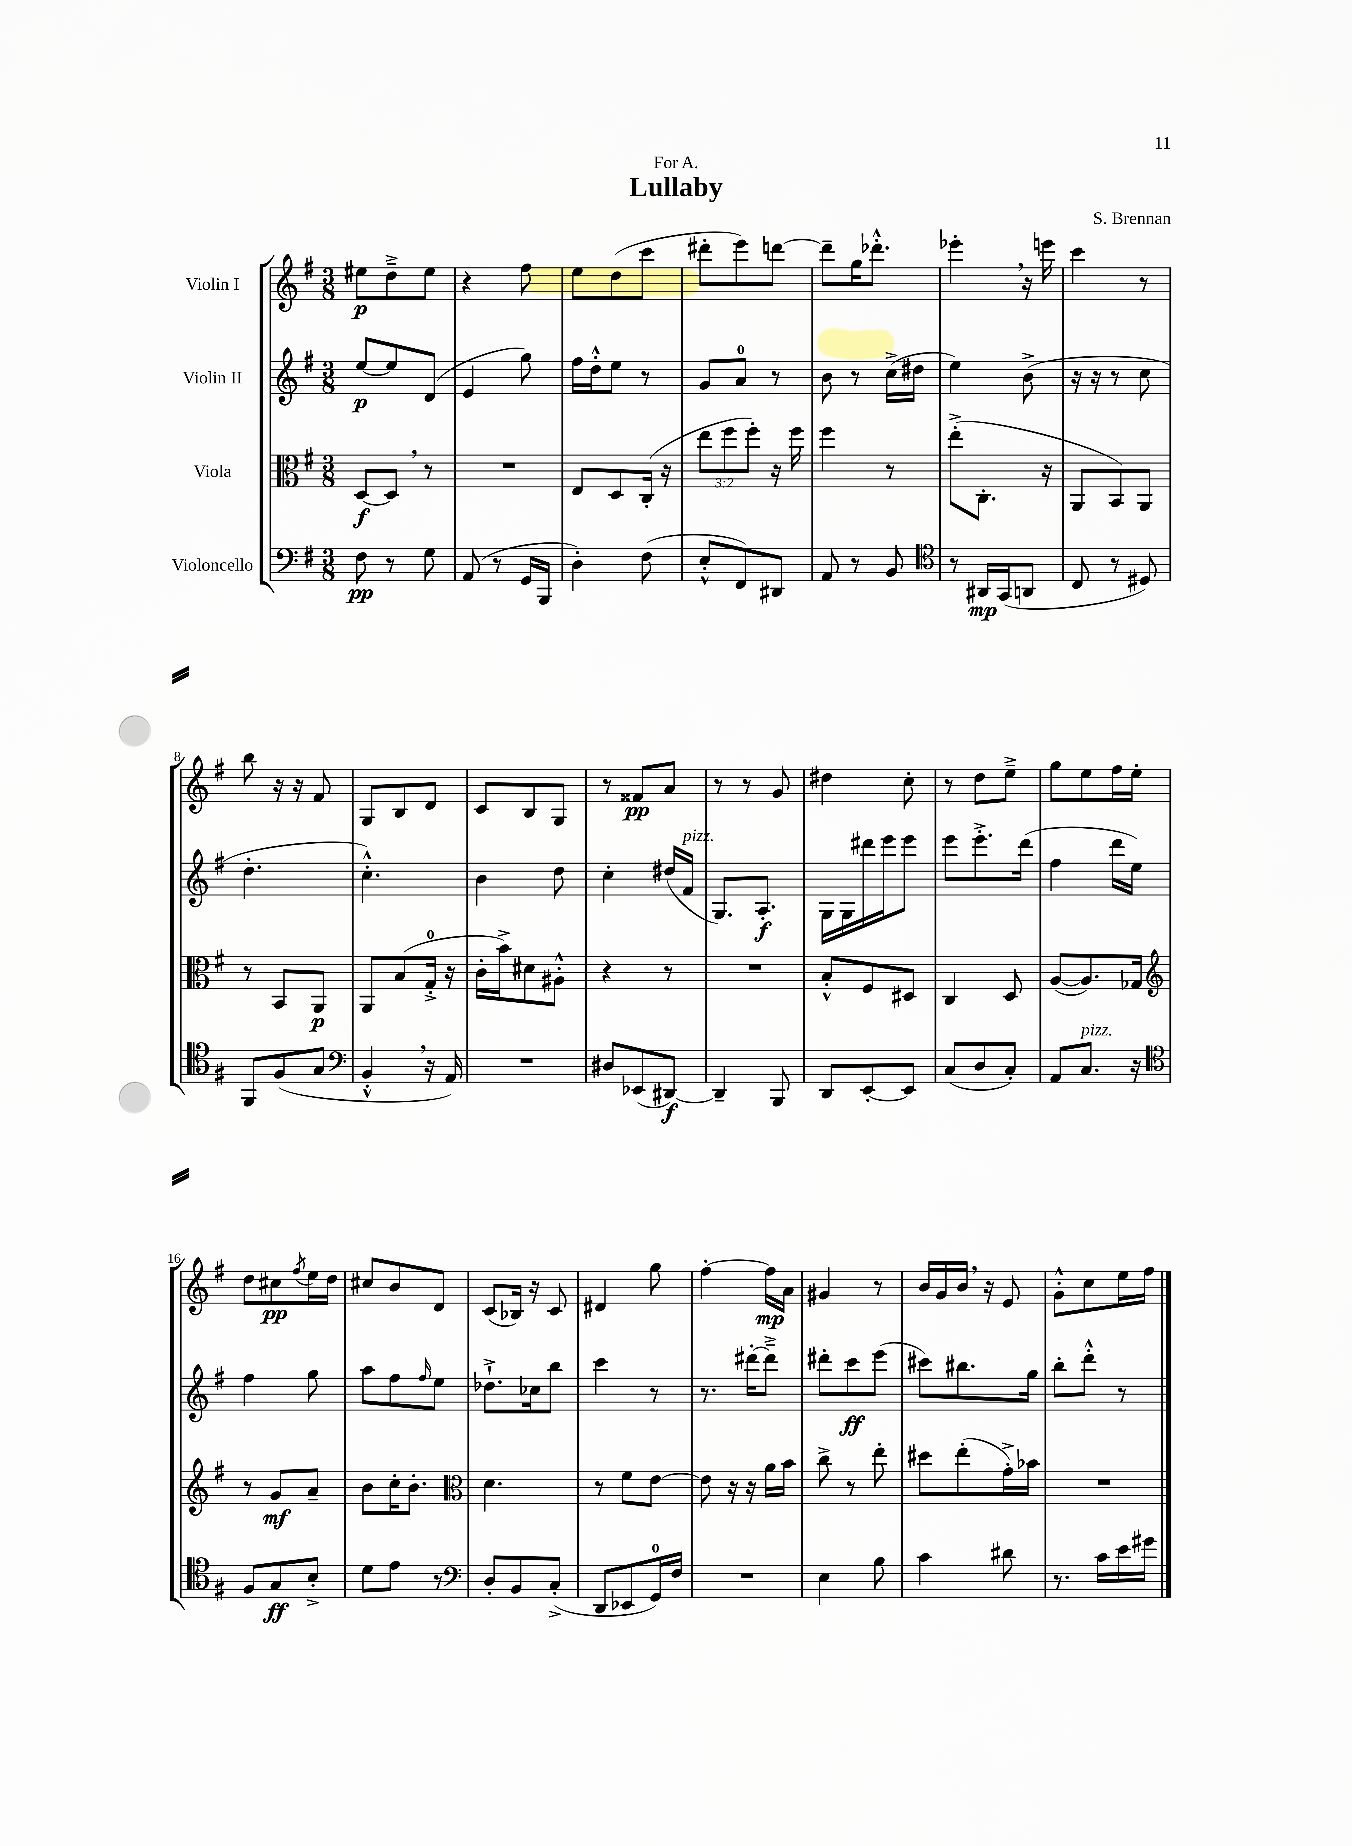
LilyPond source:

\header { title = "Lullaby" composer = "S. Brennan" dedication = "For A." }
<<
\new StaffGroup <<
\new Staff = "s0" \with { instrumentName = "Violin I" } {
    \clef treble \key g \major \numericTimeSignature \time 3/8
    eis''8\p d''8---> eis''8 |
    r4 fis''8 |
    e''8 d''8( c'''8 |
    dis'''8-. e'''8) d'''8~ |
    d'''8-- g''16 des'''8.-.-^ |
    ees'''4-. \breathe r16 e'''16 |
    c'''4 r8 |
    b''8 r16 r16 fis'8 |
    g8 b8 d'8 |
    c'8 b8 g8 |
    r8 fisis'8\pp a'8 |
    r8 r8 g'8 |
    dis''4 c''8-. |
    r8 d''8 e''8---> |
    g''8 e''8 fis''16 e''16-. |
    d''8 cis''8\pp \acciaccatura { fis''8 } e''16 d''16 |
    cis''8 b'8 d'8 |
    c'8( bes16) r16 c'8 |
    dis'4 g''8 |
    fis''4~-. fis''16\mp a'16 |
    gis'4 r8 |
    b'16 g'16 b'16 \breathe r16 e'8 |
    g'8-.-^ c''8 e''16 fis''16 \bar "|." |
}
\new Staff = "s1" \with { instrumentName = "Violin II" } {
    \clef treble \key g \major \numericTimeSignature \time 3/8
    e''8~\p e''8 d'8( |
    e'4 g''8) |
    fis''16 d''16-.-^ e''8 r8 |
    g'8 a'8-0 r8 |
    b'8 r8 c''16->( dis''16 |
    e''4) b'8->( |
    r16 r16 r8 c''8 |
    d''4.-. |
    c''4.-.-^) |
    b'4 d''8 |
    c''4-. dis''16( fis'16^\markup { \italic "pizz." } |
    g8.) a8.-.\f |
    g16 g16 dis'''16 e'''16 e'''8 |
    e'''8 e'''8.-.-> d'''16( |
    fis''4 d'''16 e''16) |
    fis''4 g''8 |
    a''8 fis''8 \grace { fis''16 } e''8 |
    des''8.-!-> ces''16 b''8 |
    c'''4 r8 |
    r8. dis'''16~-. dis'''8---> |
    dis'''8-. c'''8\ff e'''8( |
    cis'''8) bis''8. g''16 |
    b''8-. d'''8-.-^ r8 \bar "|." |
}
\new Staff = "s2" \with { instrumentName = "Viola" } {
    \clef alto \key g \major \numericTimeSignature \time 3/8 \override Staff.TupletNumber.text = #tuplet-number::calc-fraction-text
    d8~\f d8 \breathe r8 |
    R4. |
    e8 d8 c16-.( r16 |
    \tuplet 3/2 { e''8 fis''8 fis''8-.) } r16 fis''16 |
    fis''4 r8 |
    e''8-.->( c8.-. r16 |
    a,8 b,8) a,8 |
    r8 b,8 a,8\p |
    a,8 b8( g16-0-.-> r16 |
    c'16-. b'16->) dis'8 ais8-.-^ |
    r4 r8 |
    R4. |
    b8-.-^ fis8 dis8 |
    c4 d8 |
    a8~( a8.) ges16 |
    \clef treble r8 g'8\mf a'8-- |
    b'8 c''16-. b'8.-. |
    \clef alto d'4. |
    r8 fis'8 e'8~ |
    e'8 r16 r16 a'16 b'16 |
    c''8-> r8 e''8-. |
    dis''8 e''8-.( g'16-.->) bes'16 |
    R4. \bar "|." |
}
\new Staff = "s3" \with { instrumentName = "Violoncello" } {
    \clef bass \key g \major \numericTimeSignature \time 3/8
    fis8\pp r8 g8 |
    a,8( r8 g,16 b,,16 |
    d4-.) fis8( |
    e8-.-^ fis,8) dis,8 |
    a,8 r8 b,8 |
    \clef tenor r8 ais,16\mp g,16( a,8 |
    c8 r8 dis8) |
    fis,8 fis8( g8 |
    \clef bass b,4-.-^ \breathe r16 a,16) |
    R4. |
    dis8 ees,8( dis,8~\f) |
    dis,4-- b,,8 |
    d,8 e,8~-. e,8 |
    c8( d8 c8-.) |
    a,8 c8.^\markup { \italic "pizz." } r16 |
    \clef tenor fis8 g8\ff b8-.-> |
    d'8 e'8 r8 |
    \clef bass d8-. b,8 c8-.->( |
    d,8 ees,8 g,16-0) fis16 |
    R4. |
    e4 b8 |
    c'4 dis'8 |
    r8. c'16 e'16 gis'16 \bar "|." |
}
>>
>>
